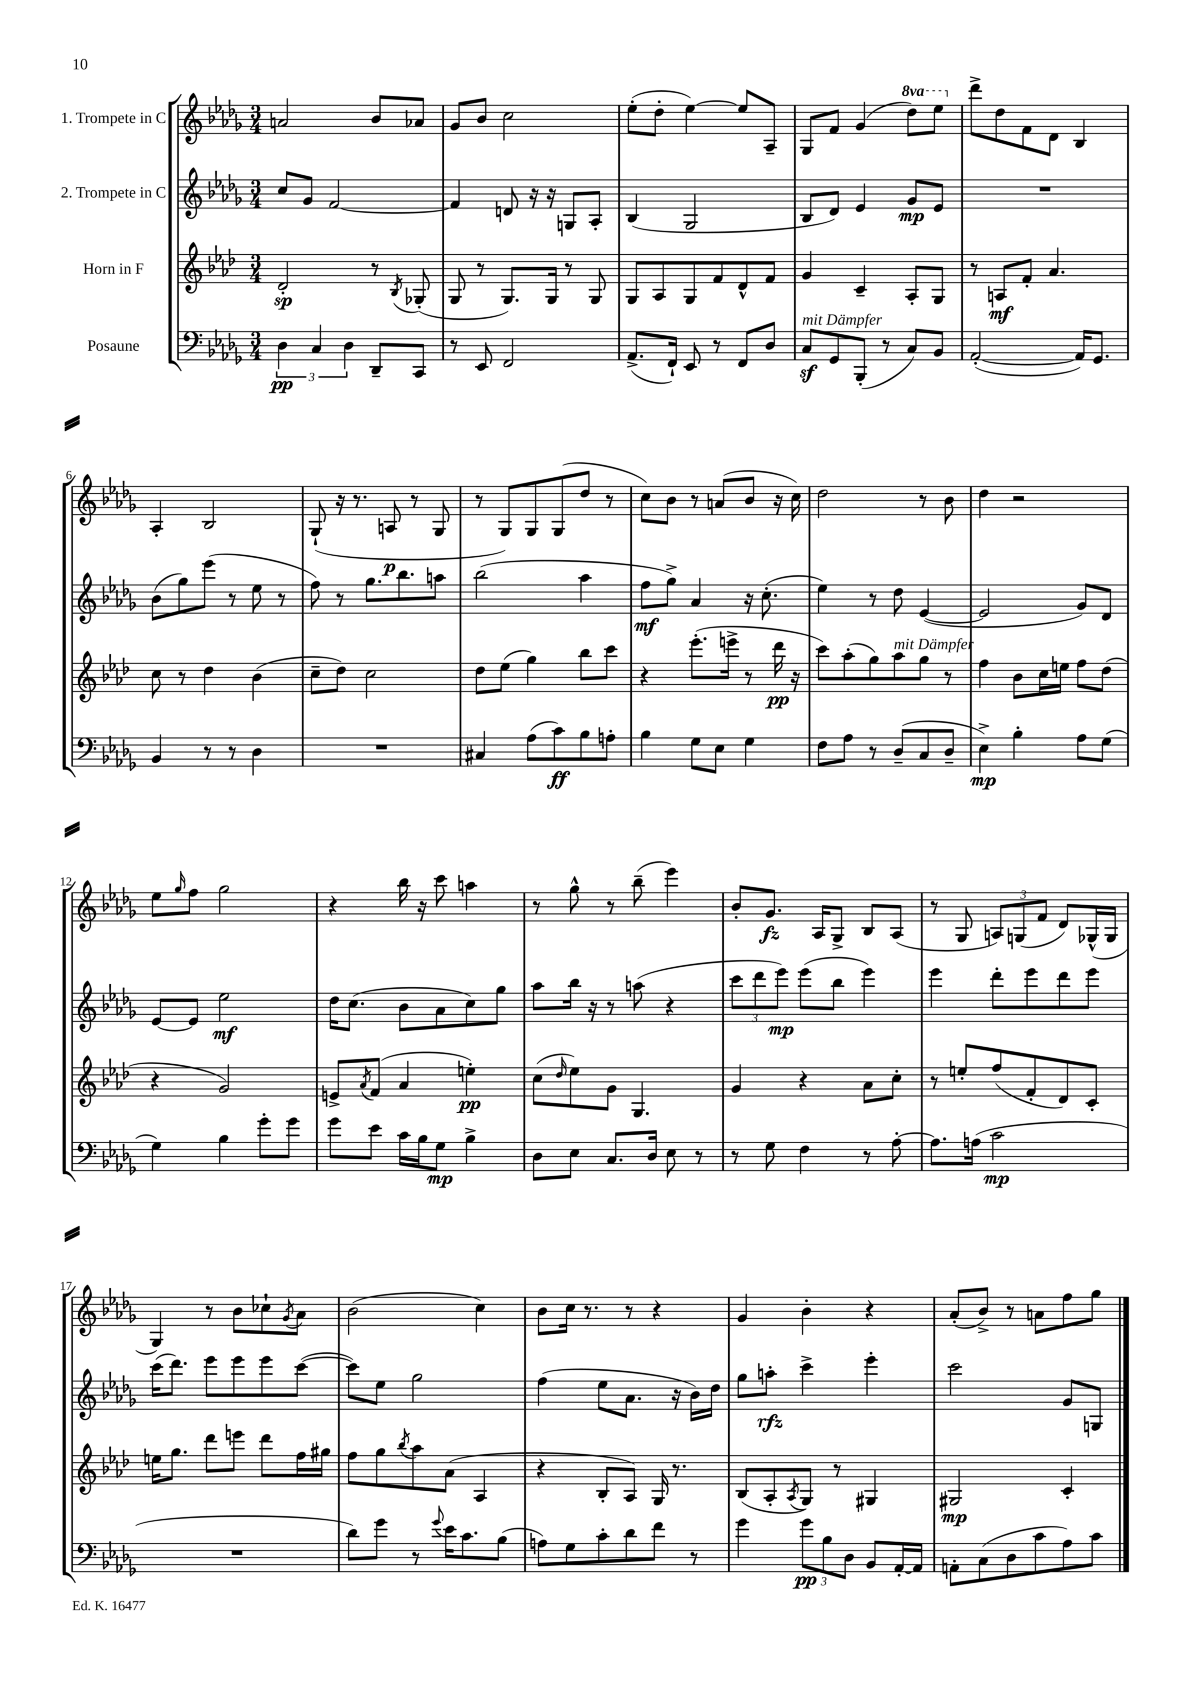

**kern	**kern	**kern	**kern
*staff4	*staff3	*staff2	*staff1
*clefF4	*clefG2	*clefG2	*clefG2
*k[b-e-a-d-g-]	*k[b-e-a-d-]	*k[b-e-a-d-g-]	*k[b-e-a-d-g-]
*M3/4	*M3/4	*M3/4	*M3/4
6D-	2d-'	8cc	2a
.	.	8g-	.
6C	.	.	.
.	.	[2f	.
6D-	.	.	.
8DD-~	8r	.	8b-
.	8qB-	.	.
8CC	(8G-'	.	8a-
=	=	=	=
8r	8G	4f]	8g-
8EE-	8r	.	8b-
2FF	8.G)	8d	2cc
.	.	16r	.
.	16G	16r	.
.	8r	8G	.
.	8G	8A-'	.
=	=	=	=
(8.AA-^	8G	(4B-	(8ee-'
.	8A-	.	8dd-'
16FF`)	.	.	.
8EE-	8G	2G-	[4ee-)
8r	8f	.	.
8FF	8d-^^	.	8ee-]
8D-	8f	.	8A-~
=	=	=	=
8C	4g	8B-	8G-
8GG-	.	8d-)	8f
(8BBB-'	4c~	4e-	(4g-
8r	.	.	.
8C)	8A-'	8g-	8ddd-)
8BB-	8G	8e-	8eee-
=	=	=	=
([2AA-'	8r	2.r	8ddd-^
.	8A	.	8dd-
.	8f'	.	8f
.	4.a-	.	8d-
16AA-])	.	.	4B-
8.GG-	.	.	.
=	=	=	=
4BB-	8cc	(8b-	4A-'
.	8r	8gg-)	.
8r	4dd-	(8eee-	2B-
8r	.	8r	.
4D-	(4b-	8ee-	.
.	.	8r	.
=	=	=	=
2.r	8cc~	8ff)	(8G-`
.	8dd-)	8r	16r
.	.	.	8.r
.	2cc	8.gg-	.
.	.	.	8A
.	.	8.bb-	.
.	.	.	8r
.	.	8aa	8G-
=	=	=	=
4C#	8dd-	(2bb-	8r
.	(8ee-	.	8G-)
(8A-	4gg)	.	8G-
8c)	.	.	(8G-
8B-	8bb-	4aa-	8dd-
8A'	8ccc	.	8r
=	=	=	=
4B-	4r	8ff	8cc)
.	.	8gg-^)	8b-
8G-	(8.eee-'	4a-	8r
8E-	.	.	(8a
.	16eee^	.	.
4G-	8r	16r	8b-
.	.	(8.cc'	.
.	16ddd-	.	16r
.	16r	.	16cc)
=	=	=	=
8F	8ccc)	4ee-)	2dd-
8A-	(8aa-'	.	.
8r	8gg)	8r	.
(8D-~	8aa-	8dd-	.
8C	8gg	([4e-	8r
8D-~	8r	.	8b-
=	=	=	=
4E-^)	4ff	2e-]	4dd-
4B-'	8b-	.	2r
.	16cc	.	.
.	16ee	.	.
8A-	8ff	8g-)	.
(8G-	(8dd-	8d-	.
=	=	=	=
4G-)	4r	[8e-	8ee-
.	.	.	16qqgg-
.	.	8e-]	8ff
4B-	2g)	2ee-	2gg-
8g-'	.	.	.
8g-	.	.	.
=	=	=	=
8g-	8e^	16dd-	4r
.	.	(8.cc	.
.	8qa-	.	.
8e-	(8f	.	.
16c	4a-	8b-	16bb-
16B-	.	.	16r
8G-	.	8a-	8ccc
4B-^	4ee')	8cc)	4aa
.	.	8gg-	.
=	=	=	=
8D-	(8cc	8aa-	8r
.	16qqdd-	.	.
8E-	8ee-)	16bb-	8gg-^^
.	.	16r	.
8.C	8g	8r	8r
.	4.G	(8aa	(8bb-~
16D-	.	.	.
8E-	.	4r	4eee-)
8r	.	.	.
=	=	=	=
8r	4g	12ccc	8b-'
.	.	12ddd-	.
8G-	.	.	8.g-
.	.	12eee-)	.
4F	4r	(8eee-	.
.	.	.	16A-
.	.	8bb-	8G-^
8r	8a-	4eee-)	8B-
[8A-'	8cc'	.	(8A-
=	=	=	=
8.A-]	8r	4eee-	8r
.	8ee'	.	8G-
(16A	.	.	.
2c	(8ff	8ddd-'	12A)
.	.	.	(12G
.	8f'	8eee-	.
.	.	.	12f
.	8d-)	8ddd-	8d-)
.	8c'	8eee-	(16G-^^
.	.	.	16G-
=	=	=	=
2.r	16ee	(16ccc	4G-)
.	8.gg	8.ddd-)	.
.	8ddd-	8eee-	8r
.	8eee	8eee-	8b-
.	8ddd-	8eee-	8cc-`
.	.	.	8qg-
.	16ff	([8ccc	8a-
.	16gg#	.	.
=	=	=	=
8d-)	8ff	8ccc])	(2b-
8g-	8gg	8ee-	.
.	8qbb-	.	.
8r	8aa-	2gg-	.
8qqg-	.	.	.
16e-	(8a-	.	.
8.c	.	.	.
.	4A-	.	4cc)
(8B-	.	.	.
=	=	=	=
8A)	4r	(4ff	8b-
8G-	.	.	16cc
.	.	.	8.r
8c'	8B-'	8ee-	.
8d-	8A-)	8.a-	8r
8f	16G	.	4r
.	8.r	16r	.
8r	.	16b-)	.
.	.	16dd-	.
=	=	=	=
4g-	(8B-	8gg-	4g-
.	8A-'	8aa'	.
.	8qA-	.	.
12g-	8G)	4ccc^	4b-'
12B-	.	.	.
.	8r	.	.
12D-	.	.	.
8BB-	4G#	4eee-'	4r
[16AA-'	.	.	.
16AA-]	.	.	.
=	=	=	=
8AA'	2G#	2ccc	(8a-'
(8C	.	.	8b-^)
8D-	.	.	8r
8c	.	.	8a
8A-)	4c'	8g-	8ff
8c	.	8G	8gg-
==	==	==	==
*-	*-	*-	*-
